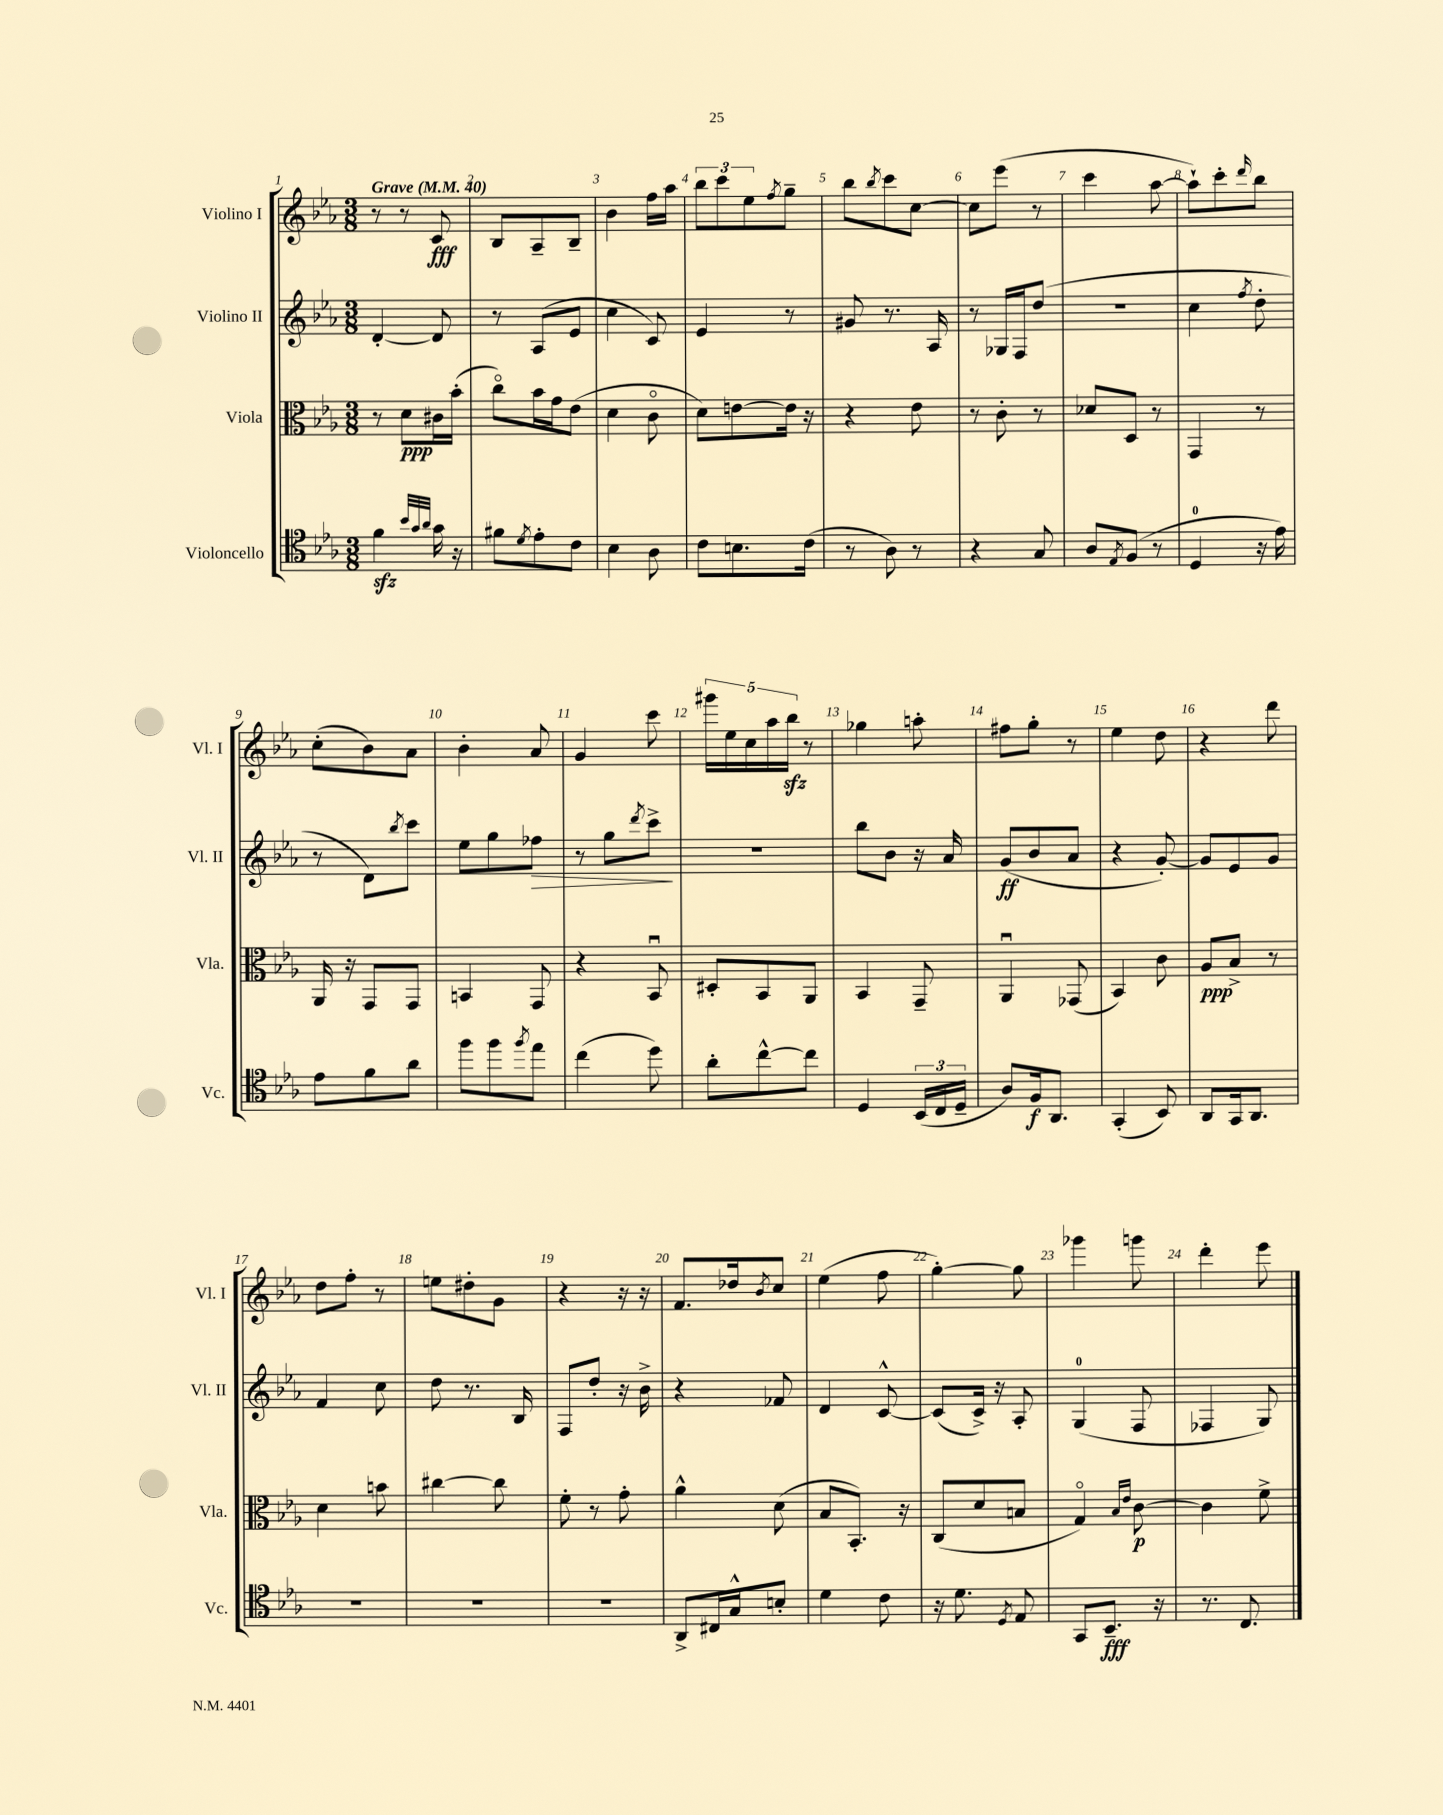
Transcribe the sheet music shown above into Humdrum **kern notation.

**kern	**kern	**kern	**kern
*staff4	*staff3	*staff2	*staff1
*clefC4	*clefC3	*clefG2	*clefG2
*k[b-e-a-]	*k[b-e-a-]	*k[b-e-a-]	*k[b-e-a-]
*M3/8	*M3/8	*M3/8	*M3/8
*MM40	*MM40	*MM40	*MM40
4f	8r	[4d'	8r
.	8d	.	8r
32qqb-	.	.	.
32qqg	.	.	.
32qqa-	.	.	.
16g	16c#	8d]	8c
16r	(16b-'	.	.
=	=	=	=
8f#	8cco)	8r	8B-
8qd	.	.	.
8e-'	16b-	(8A-	8A-~
.	16g	.	.
8c	(8e-	8e-	8B-~
=	=	=	=
4B-	4d	4cc	4b-
8A-	8co	8c)	16ff
.	.	.	16aa-
=	=	=	=
8c	8d)	4e-	12bb-
.	.	.	12ccc
8.B	[8e	.	.
.	.	.	12ee-
.	.	.	8qff
.	16e]	8r	8gg~
(16c	16r	.	.
=	=	=	=
8r	4r	8g#	8bb-
.	.	.	8qbb-
8A-)	.	8.r	8ccc
8r	8e-	.	[8cc
.	.	16A-	.
=	=	=	=
4r	8r	8r	8cc]
.	8c'	16G-	(8eee-
.	.	16F	.
8G	8r	(8dd	8r
=	=	=	=
8A-	8d-	4.r	4ccc
8qE-	.	.	.
(8F	8D	.	.
8r	8r	.	[8aa-
=	=	=	=
4D	4GG	4cc	8aa-`])
.	.	.	8ccc'
.	.	8qff	16qqddd
16r	8r	8dd'	8bb-
16e-)	.	.	.
=	=	=	=
8e-	16AA-	8r	(8cc'
.	16r	.	.
8f	8GG	8d)	8b-)
.	.	8qbb-	.
8a-	8GG	8ccc	8a-
=	=	=	=
8ff	4BB	8ee-	4b-'
8ff	.	8gg	.
8qff	.	.	.
8ee-	8GG	8ff-	8a-
=	=	=	=
(4cc	4r	8r	4g
.	.	8gg	.
.	.	8qddd	.
8dd)	8BB-u	8ccc^	8ccc
=	=	=	=
8a-'	8D#'	4.r	20ggg#
.	.	.	20ee-
.	.	.	20cc
[8cc^^	8BB-	.	.
.	.	.	20aa-
.	.	.	20bb-
8cc]	8AA-	.	8r
=	=	=	=
4D	4BB-	8bb-	4gg-
.	.	8b-	.
(24BB-	8GG~	16r	8aa'
24C	.	.	.
.	.	16a-	.
24D~	.	.	.
=	=	=	=
8A-)	4AA-u	(8g	8ff#
16F	.	8b-	8gg'
8.AA-	.	.	.
.	(8GG-	8a-	8r
=	=	=	=
(4GG'	4BB-)	4r	4ee-
8BB-)	8c	[8g')	8dd
=	=	=	=
8AA-	8A-	8g]	4r
16GG	8B-^	8e-	.
8.AA-	.	.	.
.	8r	8g	8ddd
=	=	=	=
4.r	4d	4f	8dd
.	.	.	8ff'
.	8b	8cc	8r
=	=	=	=
4.r	[4cc#	8dd	8ee
.	.	8.r	8dd#'
.	8cc#]	.	8g
.	.	16B-	.
=	=	=	=
4.r	8f'	8F	4r
.	8r	8dd'	.
.	8g'	16r	16r
.	.	16b-^	16r
=	=	=	=
8AA-^	4a-^^	4r	8.f
16C#	.	.	.
16G^^	.	.	16dd-
.	.	.	8qb-
8B'	(8d	8f-	8cc
=	=	=	=
4d	8B-	4d	(4ee-
.	8.BB-')	.	.
8c	.	[8c^^	8ff
.	16r	.	.
=	=	=	=
16r	(8C	(8c]	[4gg')
8.d	.	.	.
.	8d	16c^)	.
.	.	16r	.
8qD	.	.	.
8E-	8B	8A-'	8gg]
=	=	=	=
8GG	4Go)	(4G	4ggg-
8.BB-~	.	.	.
.	16qqB-	.	.
.	16qqe-	.	.
.	[8c	8F	8ggg
16r	.	.	.
=	=	=	=
8.r	4c]	4F-	4ddd'
8.C	.	.	.
.	8f^	8G)	8eee-
==	==	==	==
*-	*-	*-	*-
